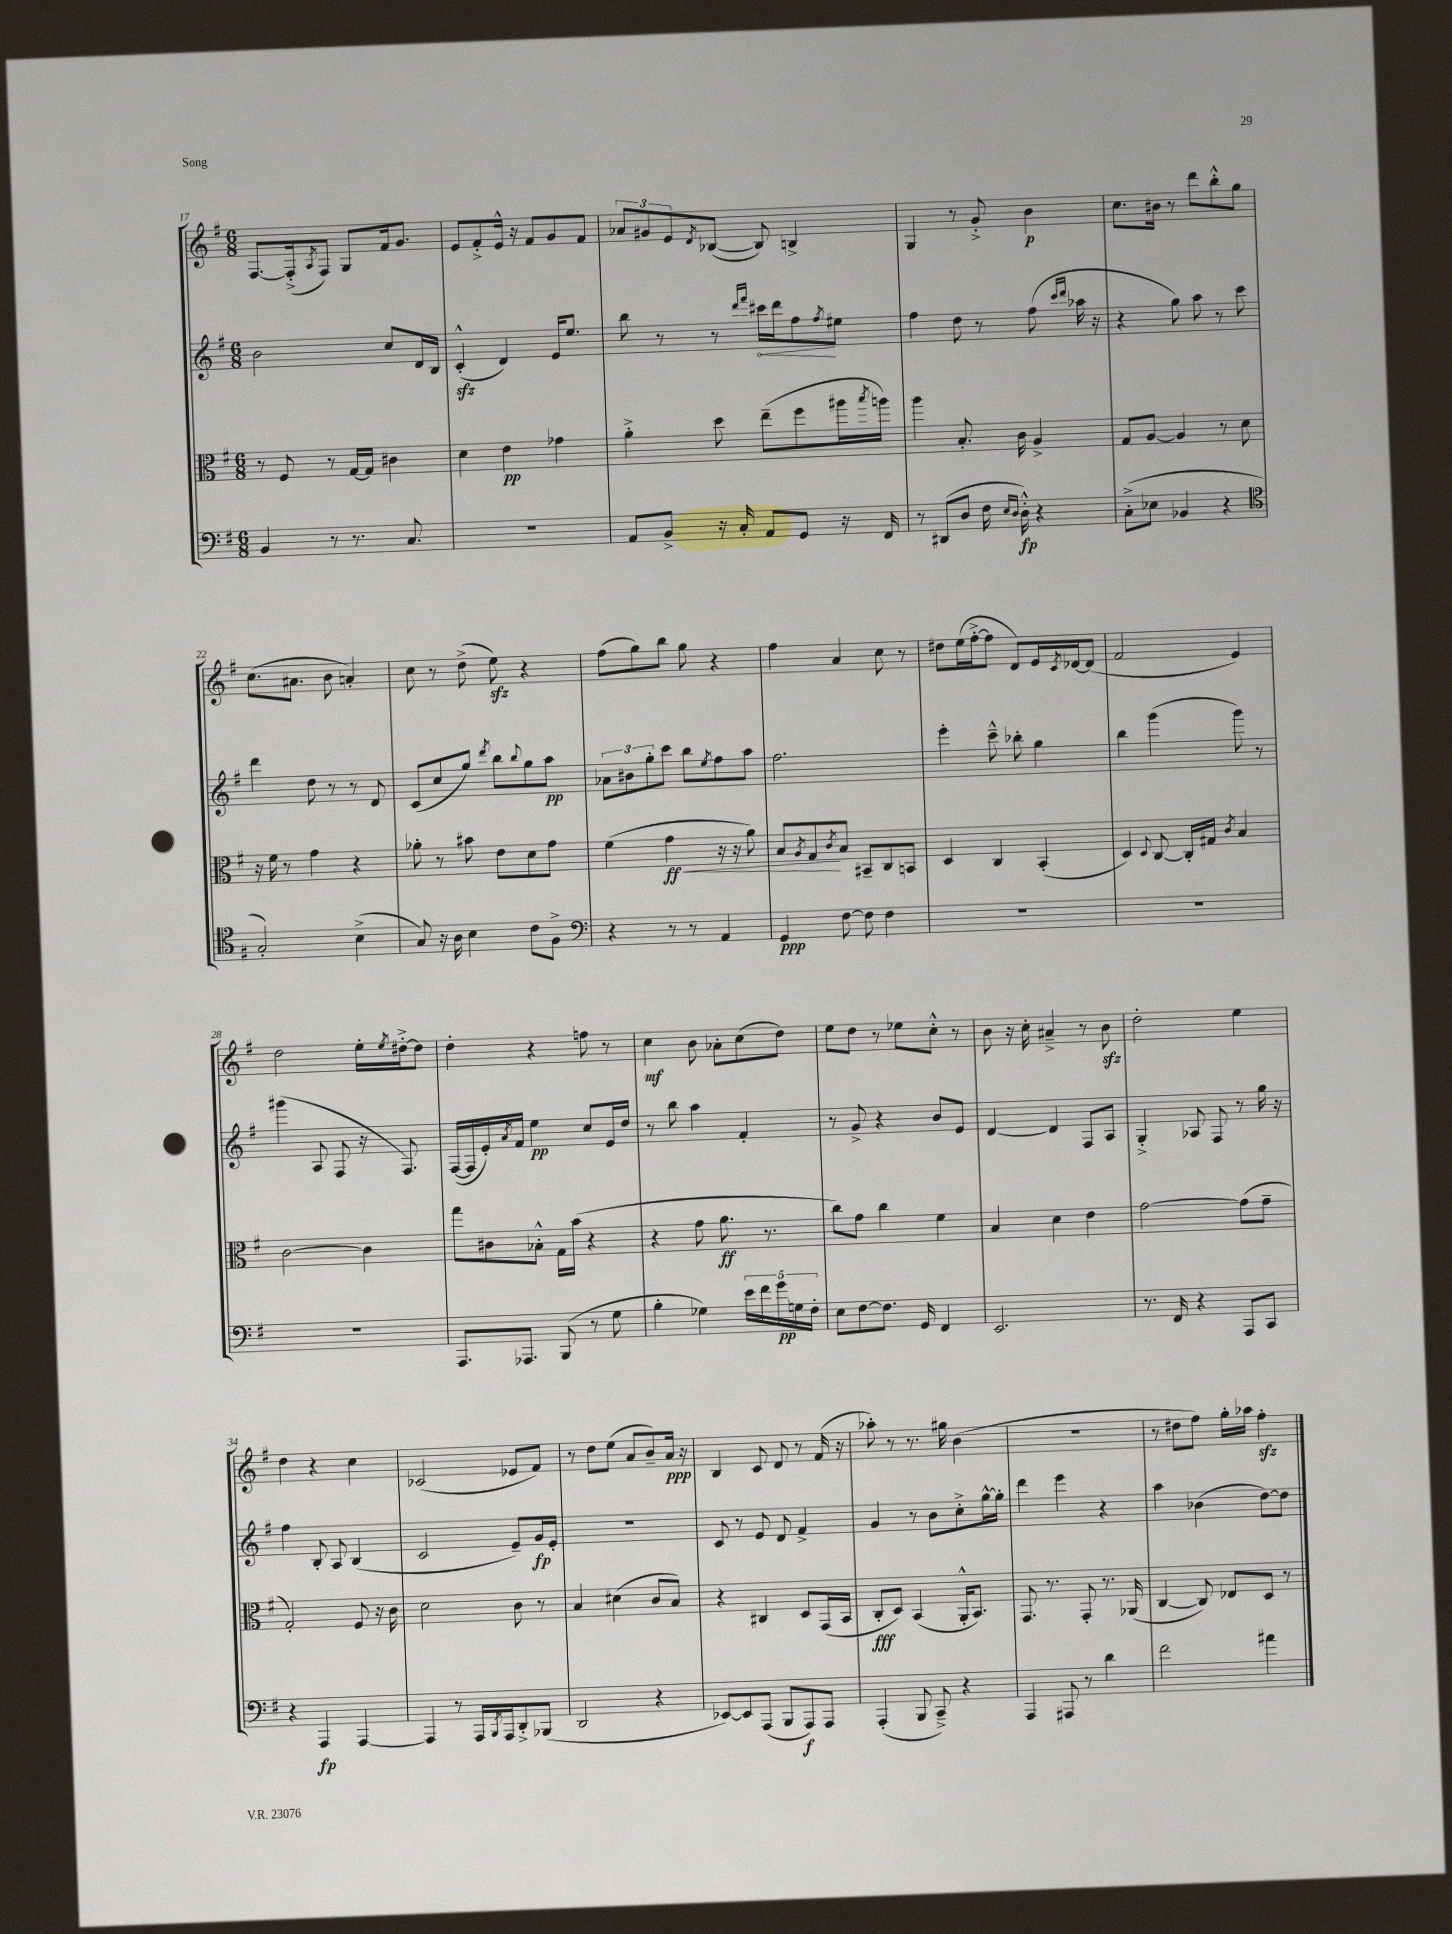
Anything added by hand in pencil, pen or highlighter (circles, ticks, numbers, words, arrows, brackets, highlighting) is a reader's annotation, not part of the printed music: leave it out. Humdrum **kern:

**kern	**kern	**kern	**kern
*staff4	*staff3	*staff2	*staff1
*clefF4	*clefC3	*clefG2	*clefG2
*k[f#]	*k[f#]	*k[f#]	*k[f#]
*M6/8	*M6/8	*M6/8	*M6/8
4BB	8r	2b	[8.F#
.	8F#	.	.
.	.	.	(16F#'^]
.	.	.	8qA
8r	8r	.	8F#)
8.r	[16G	.	8G
.	16G]	.	.
.	4c#	8cc	16f#
8.C	.	.	8.g
.	.	16d	.
.	.	16B	.
=	=	=	=
2.r	4d	(4c'^^	8e
.	.	.	8f#'^
.	4e	4d)	16e^^
.	.	.	16r
.	.	.	8f#
.	4g-	16e	8g
.	.	8.ee	.
.	.	.	8f#
=	=	=	=
8AA	4a'^	8bb	12a-
.	.	.	12g#
8BB^	.	8r	.
.	.	.	12e
.	.	.	8qd
16r	8dd	8r	([8B-
16C'	.	.	.
.	.	16qqddd	.
.	.	16qqfff#	.
8AA	(8ee~	16ccc#	8B-])
.	.	16ddd	.
8GG	8ff#	8ff#	4B^
.	.	8qff#	.
16r	16aa#	8ee#	.
.	8qbb	.	.
16FF#	16aa)	.	.
=	=	=	=
8r	4aa	4ff#	4G
(8DD#	.	.	.
8D	8.B'	8dd	8r
16F#	.	8r	8g'^
16qqE	.	.	.
16qqD	.	.	.
16D'^^)	16c	.	.
4r	4A^	(8ff#	4b
.	.	16qqccc	.
.	.	16qqddd	.
.	.	16aa-	.
.	.	16r	.
=	=	=	=
(8C'^	8G	4r	8.cc
8E-	[8A	.	.
.	.	.	16b#
4BB-	4A]	8gg)	8r
.	.	8aa	8ddd
4r	8r	8r	8bb'^^
.	8d	8ccc	8gg
=	=	=	=
*clefC4	*	*	*
2G')	16r	4ddd	(8.cc
.	16f#	.	.
.	8r	.	.
.	.	.	8.a#
.	4g	8dd	.
.	.	8r	8b
(4B^	4r	8r	4a')
.	.	8d	.
=	=	=	=
8G)	8a-'	(8c	8cc
16r	8r	8cc	8r
16A	.	.	.
4B	8b#	8gg)	(8dd^
.	.	8qddd	.
.	8e	8bb	8ee)
.	.	8qqbb	.
8c	8d	8gg	4r
8F#^	8g	8aa	.
=	=	=	=
*clefF4	*	*	*
4r	(4f#	12a-	(8ff#
.	.	12b#	.
.	.	.	8gg)
.	.	12gg'	.
8r	4g	8ccc	8bb
8r	.	8bb	8gg
.	.	8qee	.
4AA	16r	8ff#	4r
.	16r	.	.
.	8a)	8aa	.
=	=	=	=
4GG	8B	2.ff#	4ff#
.	8qA	.	.
.	8G	.	.
.	8qc	.	.
[8F#	8B	.	4a
8F#]	8BB#~	.	.
4F#	8C	.	8cc
.	8BB	.	8r
=	=	=	=
2.r	4D	4eee'	8dd#
.	.	.	(16ee
.	.	.	[16ff#'^
.	4C	8ccc~^^	8ff#]
.	.	8bb-'	8d)
.	(4BB'	4gg	16e
.	.	.	8qc
.	.	.	[16d-
.	.	.	(8d-]
=	=	=	=
2.r	4D)	4bb	2f#
.	8qqD	.	.
.	[8C	(4ggg	.
.	16C']	.	.
.	16G#	.	.
.	8qc	.	.
.	4B	8ggg)	4e)
.	.	8r	.
=	=	=	=
2.r	[2c	(4ggg#	2dd
.	.	8A	.
.	.	8F#	.
.	4c]	16r	16ee'
.	.	.	8qee
.	.	8.F#)	[16dd#'^
.	.	.	8dd#]
=	=	=	=
8.AAA	8gg	([16F#	4dd'
.	.	16F#]	.
.	8c#	16e')	.
.	.	8qa	.
8.AAA-	.	16f#	.
.	8B-'^^	4ee	4r
(8BBB	16G	.	.
.	(16b	.	.
8r	4r	8cc	8ff
8G	.	16e	8r
.	.	16dd	.
=	=	=	=
4B'	4r	8r	4cc
.	.	8bb	.
4G-)	8g	4aa	8b
.	8.a	.	8a-'
20e	.	4f#'	(8cc
20f#	.	.	.
.	8.r	.	.
20g	.	.	.
.	.	.	8dd)
20G	.	.	.
20F#'	.	.	.
=	=	=	=
8E	8cc)	8r	8ee
[8F#	8g	8g^	8dd
8.F#]	4cc	4r	8r
.	.	.	8ee-
16GG	.	.	.
4FF#	4f#	8b	8cc'^^
.	.	8e	8r
=	=	=	=
2.EE	4B	[4d	8b
.	.	.	16r
.	.	.	16cc'
.	4d	4d]	4a#~^
.	4e	8F#	8r
.	.	8A	8b
=	=	=	=
8.r	[2g	4G'^	2dd'
16FF#	.	.	.
4r	.	8A-	.
.	.	8F#	.
8AAA	(8g]	8r	4ee
8CC	8g~	16gg	.
.	.	16r	.
=	=	=	=
4r	2G')	4ff#	4dd
4AAA	.	8B'	4r
.	.	8A	.
[4AAA	8F#	(4B	4cc
.	16r	.	.
.	16c	.	.
=	=	=	=
4AAA]	2d	2c	(2c-
8r	.	.	.
16AAA	.	.	.
8qBBB	.	.	.
16AAA	.	.	.
8DD'^	8c	8e~)	8e-
(8BBB-	8r	16g	8f#)
.	.	16e'	.
=	=	=	=
2DD	4B	2.r	8r
.	.	.	8dd
.	(4d#	.	(8ee
.	.	.	8a
4r	8c	.	8b~)
.	8B)	.	16a
.	.	.	16r
=	=	=	=
[8EE-)	4r	8c	4B
8EE-]	.	8r	.
(8AAA	4C#	8e	8c
8BBB	.	8d	8d
8AAA)	8D	4f#^	8r
8AAA	(16GG	.	(16f#
.	16BB	.	16r
=	=	=	=
(4AAA'	8C'	4g	8aa-')
.	8D)	.	8r
8BBB	(4BB	8r	8.r
8CC~^)	.	8b	.
.	.	.	16gg#
4r	16AA'^^	8cc'^	(4b
.	8.BB)	.	.
.	.	[16gg^^	.
.	.	16gg']	.
=	=	=	=
4AAA	8.GG	4ddd	2.r
.	8.r	.	.
8AAA#	.	4eee	.
8r	8GG'	.	.
4d	8.r	4r	.
.	(16AA-	.	.
=	=	=	=
2f#	[4C	4aa	8r
.	.	.	8dd#
.	8C])	(4b-	8ff#)
.	8E-	.	16gg'
.	.	.	16aa-
4a#	8D	[8dd)	4ff#'
.	8r	8dd]	.
==	==	==	==
*-	*-	*-	*-
